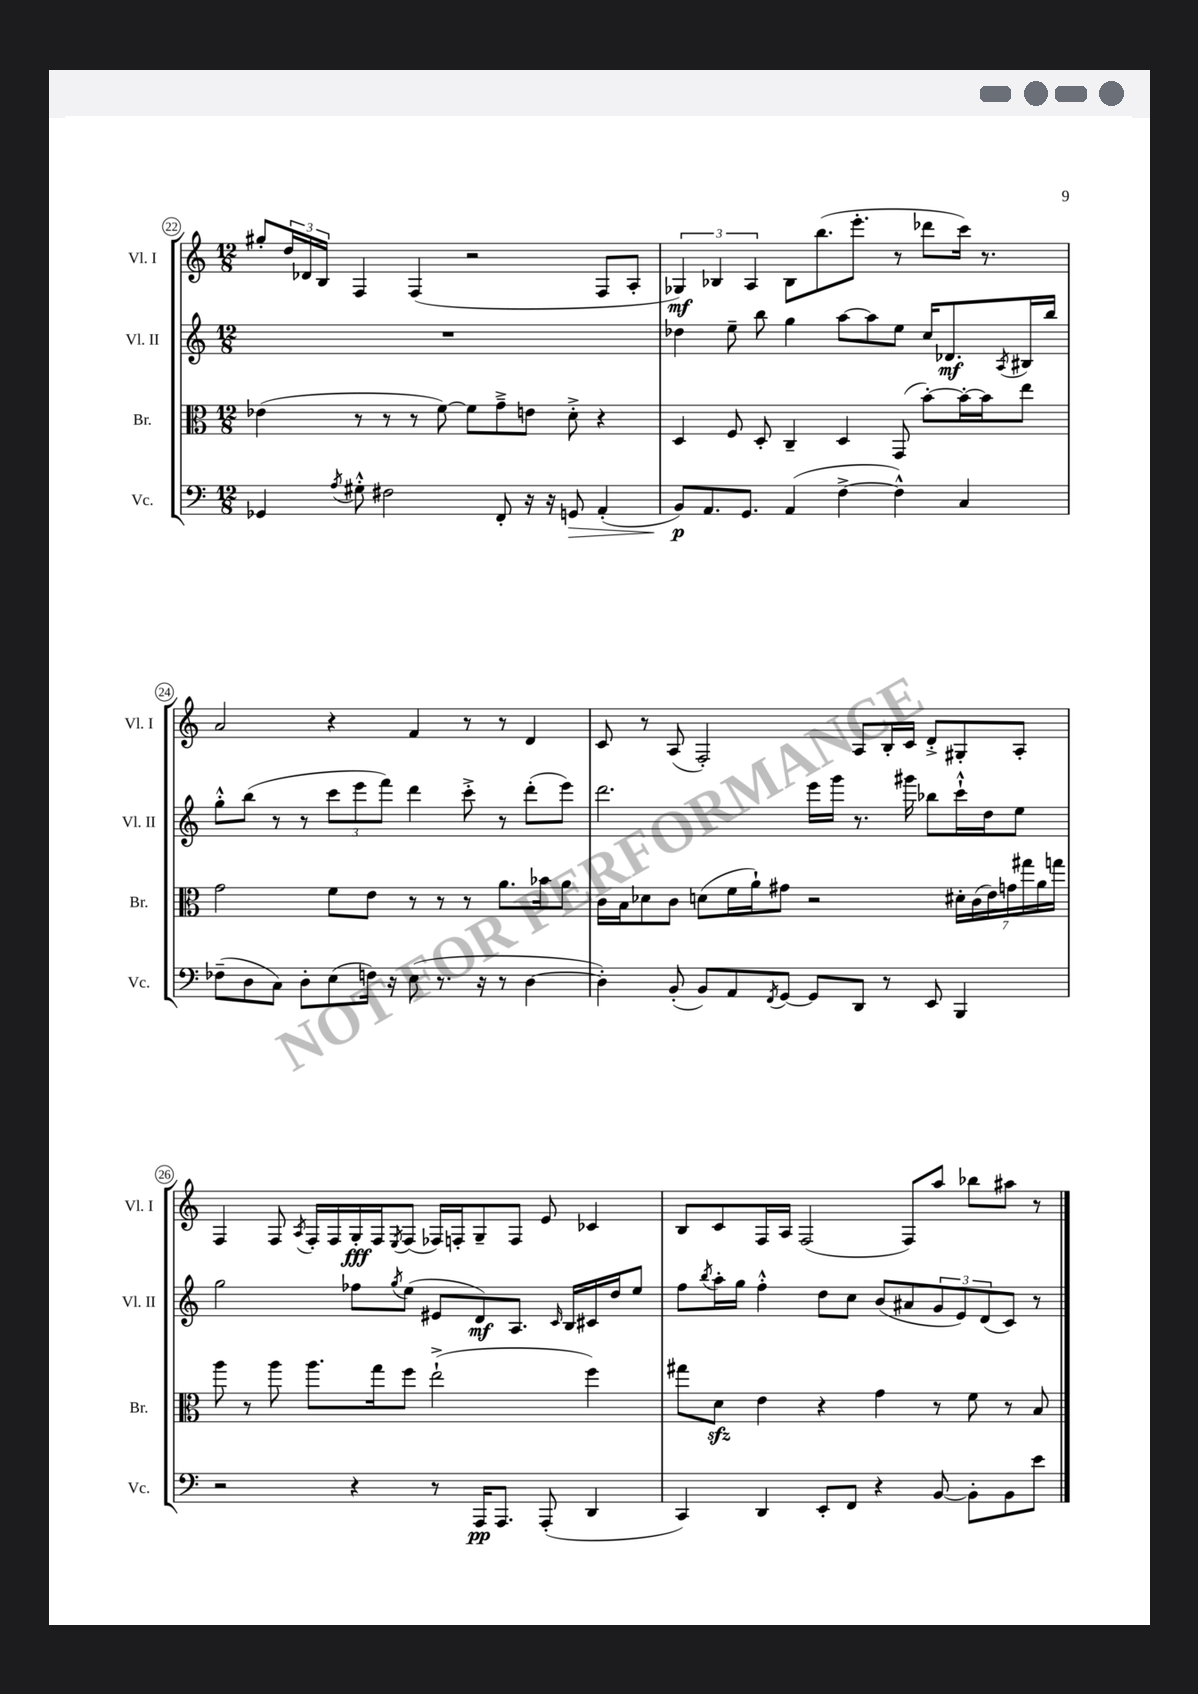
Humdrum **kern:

**kern	**kern	**kern	**kern
*staff4	*staff3	*staff2	*staff1
*clefF4	*clefC3	*clefG2	*clefG2
*k[]	*k[]	*k[]	*k[]
*M12/8	*M12/8	*M12/8	*M12/8
4GG-/	(4e-\	1.r	8gg#'/L
.	.	.	24dd/L
.	.	.	24d-/
.	.	.	24B/JJ
8qA/	.	.	.
8G#'^^\	8r	.	4F/
2F#\	8r	.	.
.	8r	.	(4F/
.	[8f\)	.	.
.	8f\]L	.	2r
8FF'/	8g~^\	.	.
16r	8e\J	.	.
16r	.	.	.
8GG/	8d'^\	.	.
(4AA'/	4r	.	8F/L
.	.	.	8A'/J
=	=	=	=
8BB/L)	4D/	4dd-\	6G-/)
8.AA/	.	.	.
.	.	.	6B-/
.	8F/	8ee~\	.
8.GG/J	.	.	.
.	.	.	6A/
.	8D'/	8bb\	.
(4AA/	4C~/	4gg\	8B-\L
.	.	.	(8.bb\
[4F^\	4D/	[8aa\L	.
.	.	.	8.eee'\J
.	.	8aa\]	.
4F^^\])	(8GG/	8ee\J	8r
.	[8b'\L)	16cc/LK	8ddd-\L
.	.	8.d-/	.
4C/	16b'\_L	.	16ccc\Jk)
.	16b\]J	.	8.r
.	.	8qA/	.
.	8ee\J	16B#/L	.
.	.	16bb/JJ	.
=	=	=	=
(8F-~\L	2g\	8gg'^^\L	2a/
8D\	.	(8bb\J	.
8C\J)	.	8r	.
8D'\L	.	8r	.
(8E\	8f\L	12ccc\L	4r
.	.	12eee\	.
16F\Jk)	8e\J	.	.
.	.	12fff\J)	.
16r	.	.	.
(8E\	8r	4ddd\	4f/
8.r	8r	.	.
.	8r	8ccc'^\	8r
16r	.	.	.
8r	8.a\L	8r	8r
[4D\	.	(8ddd'\L	4d/
.	16b-\k	.	.
.	8a\J	8eee\J)	.
=	=	=	=
4D'\])	16c\LL	2.ddd\	8c/
.	16B\J	.	.
.	8d-\	.	8r
(8BB'/	8c\J	.	(8A/
8BB/L)	(8d\L	.	2F'/)
8AA/	16f\L	.	.
.	16a`\J)	.	.
8qFF/	.	.	.
[8GG/J	8g#\J	.	.
8GG/]L	2r	16eee\LL	.
.	.	16ggg\JJ	.
8DD/J	.	8.r	8A/L
8r	.	.	16B'/L
.	.	16ggg#\	16c/JJ
8EE/	.	8bb-\L	8d'^/L
4BBB/	28d#'\LL	16ccc`^^\L	8G#'/
.	(28c\	.	.
.	.	16dd\J	.
.	28e\)	.	.
.	28g\	.	.
.	.	8ee\J	8A'/J
.	28gg#\	.	.
.	28a\	.	.
.	28gg\JJ	.	.
=	=	=	=
2r	8aa\	2gg\	4F/
.	8r	.	.
.	8aa\	.	8F/
.	.	.	8qA/
.	8.aa\L	.	16F'/LL
.	.	.	16F/
4r	.	8ff-\L	16G'/
.	16gg\k	.	16F/J
.	.	8qgg/	8qE/
.	8ff\J	(8ee\J	(8F/J
8r	(2ee`^\	8e#/L	16F-/LL)
.	.	.	16F'/J
16AAA/LK	.	8d/)	8G~/
8.AAA/J	.	.	.
.	.	8.A/J	8F/J
(8AAA'/	.	.	8e/
.	.	16qqc/	.
.	.	16B/LL	.
4DD/	4ff\)	16c#/	4c-/
.	.	16dd/J	.
.	.	8ee/J	.
=	=	=	=
4CC/)	8gg#\L	8ff\L	8B/L
.	.	8qbb/	.
.	8d\J	16aa'\L	8c/
.	.	16gg\JJ	.
4DD/	4e\	4ff'^^\	16F/L
.	.	.	16A/JJ
.	.	.	(2F/
8EE'/L	4r	8dd\L	.
8FF/J	.	8cc\J	.
4r	4g\	(8b/L	.
.	.	8a#/	8F/L)
[8BB/	8r	12g/	8aa/J
.	.	12e/)	.
8BB'\]L	8f\	.	8bb-\L
.	.	(12d/	.
8BB\	8r	8c/J)	8aa#\J
8e\J	8B/	8r	8r
==	==	==	==
*-	*-	*-	*-
